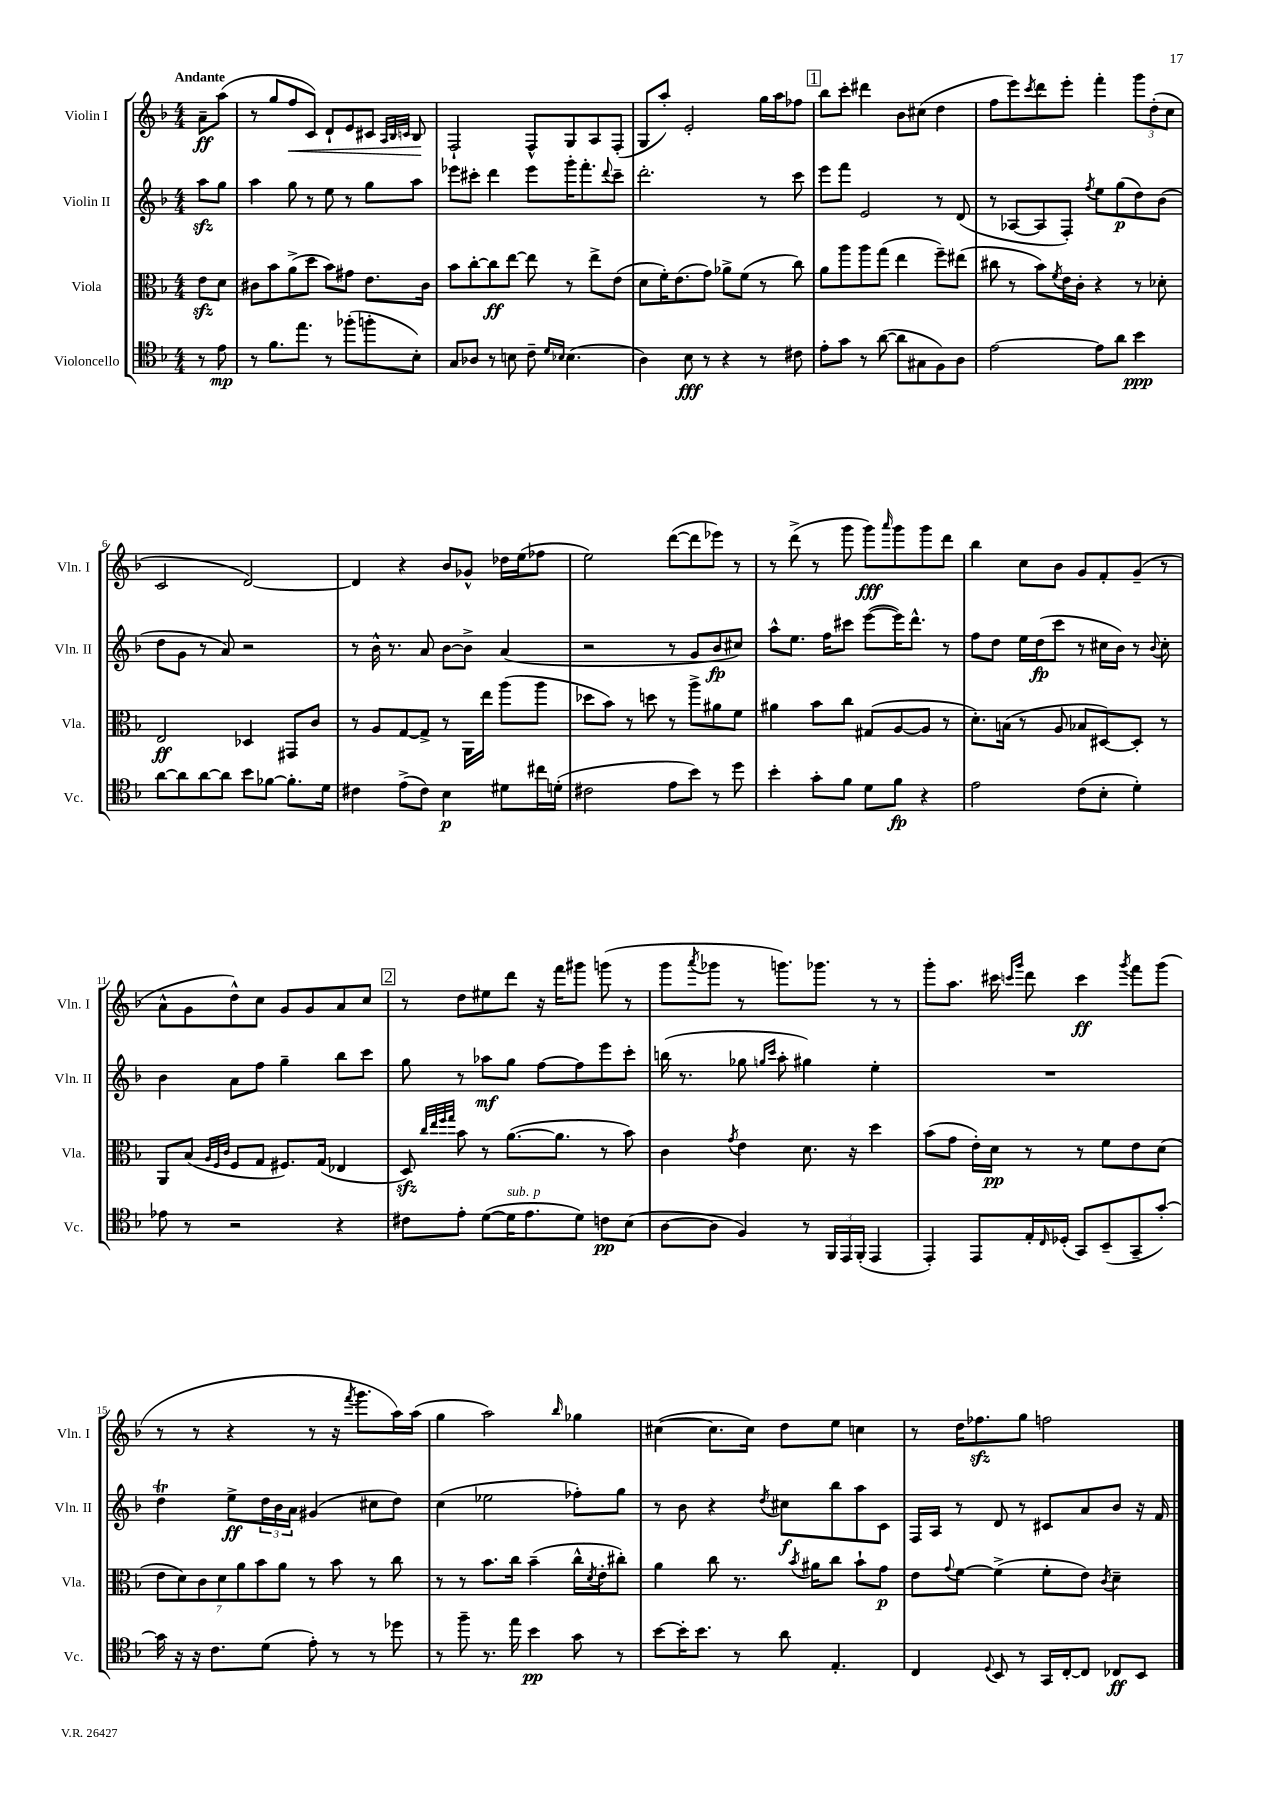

**kern	**dynam	**kern	**dynam	**kern	**dynam	**kern	**dynam
*part4	*part4	*part3	*part3	*part2	*part2	*part1	*part1
*staff4	*staff4	*staff3	*staff3	*staff2	*staff2	*staff1	*staff1
*I"Violoncello	*	*I"Viola	*	*I"Violin II	*	*I"Violin I	*
*I'Vc.	*	*I'Vla.	*	*I'Vln. II	*	*I'Vln. I	*
*clefC4	*	*clefC3	*	*clefG2	*	*clefG2	*
*k[b-]	*	*k[b-]	*	*k[b-]	*	*k[b-]	*
*M4/4	*	*M4/4	*	*M4/4	*	*M4/4	*
=	=	=	=	=	=	=	=
!	!	!	!	!	!	!LO:TX:a:B:t=Andante	!
8r	.	8ezz\L	.	8aazz\L	.	8a~\L	ff
8e\	mp	8d\J	.	8gg\J	.	(8aa\J	.
=1	=1	=1	=1	=1	=1	=1	=1
8r	.	8c#X\L	.	4aa\	.	8r	.
8.f\L	.	8b-\	.	.	.	8gg/L	.
!	!	!	!	!	!	!	!LO:HP:b
.	.	(8a^\	.	8gg\	.	8ff/	<
8.ee\J	.	.	.	.	.	.	.
.	.	8dd\J	.	8r	.	8c/J)	.
8r	.	8b-\L)	.	8ee\	.	8d`/L	.
(8ff-X'\L	.	8g#X\J	.	8r	.	8e/	.
8ffn'\	.	8.e\L	.	8gg\L	.	8c#X/J	.
.	.	.	.	.	.	32qqA/LLL	.
.	.	.	.	.	.	32qqB-/	.
.	.	.	.	.	.	32qqcn/JJJ	.
8B-'\J)	.	.	.	8aa\J	.	8B-/	.
.	.	16c#\Jk	.	.	.	.	.
.	.	.	.	.	.	.	[
=2	=2	=2	=2	=2	=2	=2	=2
8G/L	.	8b-\L	.	8eee-X\L	.	2F`/	.
8A-X/J	.	[8cc'\	.	8ccc#X'\J	.	.	.
8r	.	8cc\]	ff	4ddd\	.	.	.
8Bn\	.	[8ee\J	.	.	.	.	.
8c~\	.	8ee\]	.	8eee-\L	.	8F^^/L	.
16qqd/LL	.	.	.	.	.	.	.
16qqB-X/JJ	.	.	.	.	.	.	.
(4.B-\	.	8r	.	16ggg'\K	.	8G/	.
.	.	.	.	8.fff'\	.	.	.
.	.	8ee^\L	.	.	.	8A/	.
.	.	.	.	8qqddd/	.	.	.
.	.	(8e\J	.	8ccc#~\J	.	(8F'/J	.
=3	=3	=3	=3	=3	=3	=3	=3
4A\)	.	8d\L	.	2.ddd'\	.	8G/L	.
.	.	16f'\K)	.	.	.	8aa'/J)	.
.	.	(8.e\	.	.	.	.	.
8B-\	fff	.	.	.	.	2e'/	.
8r	.	8g\J)	.	.	.	.	.
4r	.	8a-X^\L	.	.	.	.	.
.	.	(8f\J	.	.	.	.	.
8r	.	8r	.	8r	.	16gg\LL	.
.	.	.	.	.	.	16aa\J	.
8c#X\	.	8cc\)	.	8ccc\	.	8ff-X\J	.
!!LO:REH:place=s1:t=1
=4	=4	=4	=4	=4	=4	=4	=4
8e'\L	.	8a\L	.	8eee\L	.	8bb-\L	.
8g\J	.	8aa\	.	8fff\J	.	8ccc'\J	.
8r	.	8aa\	.	2e/	.	4ddd#X\	.
([8a\	.	(8gg\J	.	.	.	.	.
8a\L]	.	4ee\	.	.	.	8b-\L	.
8G#X\	.	.	.	.	.	(8cc#X\J	.
8F\)	.	8ff~\L)	.	8r	.	4dd\	.
8A\J	.	(8ee#X\J	.	(8d/	.	.	.
=5	=5	=5	=5	=5	=5	=5	=5
[2e\	.	8cc#X\	.	8r	.	8ff\L	.
.	.	8r	.	[8A-X/L	.	8eee\)	.
.	.	.	.	.	.	8qccc/	.
.	.	8b-\L)	.	8A-/]	.	8ddd\	.
.	.	8qf/	.	.	.	.	.
.	.	16e\L	.	8F'/J)	.	8eee'\J	.
.	.	16c'\JJ	.	.	.	.	.
.	.	.	.	8qff/	.	.	.
8e\L]	.	4r	.	8ee\L	.	4fff'\	.
8a\J	.	.	.	(8gg\	p	.	.
4b-\	ppp	8r	.	8dd\)	.	12ggg\L	.
.	.	.	.	.	.	(12dd'\	.
.	.	8d-X'\	.	(8b-\J	.	.	.
.	.	.	.	.	.	12cc\J	.
!!LO:LB:g=z
=6	=6	=6	=6	=6	=6	=6	=6
[8a\L	.	2E/	ff	8dd\L	.	2c/	.
8a\]	.	.	.	8g\J	.	.	.
[8a\	.	.	.	8r	.	.	.
8a\J]	.	.	.	8a/)	.	.	.
8b-\L	.	4D-X/	.	2r	.	[2d/)	.
[8f-X\J	.	.	.	.	.	.	.
8.f-'\L]	.	8GG#X/L	.	.	.	.	.
.	.	8c/J	.	.	.	.	.
16d\Jk	.	.	.	.	.	.	.
=7	=7	=7	=7	=7	=7	=7	=7
4c#X\	.	8r	.	8r	.	4d/]	.
.	.	8A/L	.	16b-^^\	.	.	.
.	.	.	.	8.r	.	.	.
(8e^\L	.	[8G/	.	.	.	4r	.
8c#\J)	.	8G^/J]	.	8a/	.	.	.
4B-\	p	8r	.	[8b-\L	.	8b-/L	.
.	.	16AA\LL	.	8b-^\J]	.	8g-X^^/J	.
.	.	16ee\JJ	.	.	.	.	.
8d#X\L	.	(8aa\L	.	(4a/	.	16dd-X\LL	.
.	.	.	.	.	.	(16ee\J	.
16cc#X\L	.	8aa\J	.	.	.	8ff-X\J	.
(16dn'\JJ	.	.	.	.	.	.	.
=8	=8	=8	=8	=8	=8	=8	=8
2c#X\	.	8dd-X\L	.	2r	.	2ee\)	.
.	.	8b-\J)	.	.	.	.	.
.	.	8r	.	.	.	.	.
.	.	8ddn\	.	.	.	.	.
8e\L	.	8r	.	8r	.	([8ddd\L	.
8b-\J)	.	8aa^\L	.	8g/L	.	8ddd\]	.
8r	.	8a#X\	.	8b-/	fp	8eee-X\J)	.
8dd\	.	8f\J	.	8cc#X/J)	.	8r	.
=9	=9	=9	=9	=9	=9	=9	=9
4b-'\	.	4a#X\	.	8aa^^\L	.	8r	.
.	.	.	.	8.ee\J	.	(8ddd^\	.
8g'\L	.	8b-\L	.	.	.	8r	.
.	.	.	.	16ff\KL	.	.	.
8f\J	.	8cc\J	.	8ccc#X\J	.	8ggg\	.
8d\L	.	(8G#X/L	.	([8eee\L	.	8ggg\L)	fff
.	.	.	.	.	.	16qqaaa/	.
8f\J	fp	[8A/	.	16eee\K])	.	8ggg\	.
.	.	.	.	8.ddd^^\J	.	.	.
4r	.	8A/J]	.	.	.	8ggg\	.
.	.	8r	.	8r	.	8ddd\J	.
=10	=10	=10	=10	=10	=10	=10	=10
2e\	.	8.d'\L)	.	8ff\L	.	4bb-\	.
.	.	.	.	8dd\J	.	.	.
.	.	(16Bn\Jk	.	.	.	.	.
.	.	8r	.	16ee\LL	.	8cc\L	.
.	.	.	.	(16dd\J	fp	.	.
.	.	8A/	.	8ccc\J	.	8b-\J	.
(8c\L	.	8B-X/L	.	8r	.	8g/L	.
8B-'\J	.	[8D#X/)	.	16cc#X\LL	.	8f'/	.
.	.	.	.	16b-\JJ)	.	.	.
4d'\)	.	8D#'/J]	.	8r	.	(8g~/J	.
.	.	.	.	8qqb-/	.	.	.
.	.	8r	.	8cc#'\	.	8r	.
!!LO:LB:g=z
=11	=11	=11	=11	=11	=11	=11	=11
8e-X\	.	8AA/L	.	4b-\	.	8a^^\L	.
8r	.	(8B-/J	.	.	.	8g\	.
.	.	32qqA/LLL	.	.	.	.	.
.	.	32qqF/	.	.	.	.	.
.	.	32qqc/JJJ	.	.	.	.	.
2r	.	8F/L	.	8a\L	.	8dd^^\)	.
.	.	8G/J	.	8ff\J	.	8cc\J	.
.	.	8.F#X/L)	.	4gg~\	.	8g/L	.
.	.	.	.	.	.	8g/	.
.	.	(16G/Jk	.	.	.	.	.
4r	.	4E-X/	.	8bb-\L	.	8a/	.
.	.	.	.	8ccc\J	.	8cc/J	.
!!LO:REH:place=s1:t=2
=12	=12	=12	=12	=12	=12	=12	=12
8c#X\L	.	8Dzz/)	.	8gg\	.	8r	.
.	.	32qqcc/LLL	.	.	.	.	.
.	.	32qqee/	.	.	.	.	.
.	.	32qqff/	.	.	.	.	.
.	.	32qqgg/JJJ	.	.	.	.	.
8e'\J	.	8b-\	.	8r	.	8dd\L	.
([8d\L	.	8r	.	8aa-X\L	mf	8ee#X\	.
!LO:TX:a:i:t=sub. p	!	!	!	!	!	!	!
16d\K]	.	([8.a\L	.	8gg\J	.	8ddd\J	.
8.e\	.	.	.	.	.	.	.
.	.	.	.	[8ff\L	.	16r	.
.	.	8.a\J]	.	.	.	16fff\KL	.
8d\J)	.	.	.	8ff\]	.	8ggg#X\J	.
8cn\L	pp	8r	.	8eee\	.	(8gggn\	.
(8B-\J	.	8b-\)	.	8ccc'\J	.	8r	.
=13	=13	=13	=13	=13	=13	=13	=13
[8A\L	.	4c\	.	(16bbn\	.	8ggg\L	.
.	.	.	.	8.r	.	.	.
.	.	.	.	.	.	8qaaa/	.
8A\J]	.	.	.	.	.	8ggg-X\J	.
.	.	8qg/	.	.	.	.	.
4F/)	.	4e\	.	8gg-X\	.	8r	.
.	.	.	.	16qqggn/LL	.	.	.
.	.	.	.	16qqccc/JJ	.	.	.
.	.	.	.	8aa'\	.	8.gggn\L)	.
8r	.	8.d\	.	4gg#X\)	.	.	.
.	.	.	.	.	.	8.ggg-X\J	.
24FF/LL	.	.	.	.	.	.	.
24EE/	.	.	.	.	.	.	.
.	.	16r	.	.	.	.	.
(24FF'/JJ	.	.	.	.	.	.	.
4EE/	.	4dd\	.	4ee'\	.	8r	.
.	.	.	.	.	.	8r	.
=14	=14	=14	=14	=14	=14	=14	=14
4EE'/)	.	(8b-\L	.	1r	.	8ggg'\L	.
.	.	8g\J	.	.	.	8.aa\J	.
8EE/L	.	16e'\LL)	.	.	.	.	.
.	.	16d\JJ	pp	.	.	16ccc#X\	.
.	.	.	.	.	.	16qqcccn/LL	.
.	.	.	.	.	.	16qqggg/JJ	.
16E'/L	.	8r	.	.	.	8ddd\	.
16qqC/	.	.	.	.	.	.	.
(16D-X'/JJ	.	.	.	.	.	.	.
8GG/L)	.	8r	.	.	.	4ccc\	ff
(8BB-~/	.	8f\L	.	.	.	.	.
.	.	.	.	.	.	8qggg/	.
8GG~/	.	8e\	.	.	.	8fff\L	.
[8g'/J)	.	(8d\J	.	.	.	(8ggg\J	.
!!LO:LB:g=z
=15	=15	=15	=15	=15	=15	=15	=15
16g\]	.	14e\L	.	4ddT\	.	8r	.
16r	.	.	.	.	.	.	.
.	.	14d\)	.	.	.	.	.
16r	.	.	.	.	.	8r	.
.	.	14c\	.	.	.	.	.
8.c\L	.	.	.	.	.	.	.
.	.	14d\	.	.	.	.	.
.	.	.	.	8ee^\L	ff	4r	.
.	.	14a\	.	.	.	.	.
.	.	14b-\	.	.	.	.	.
(8d\J	.	.	.	24dd\L	.	.	.
.	.	.	.	24b-\	.	.	.
.	.	14a\J	.	.	.	.	.
.	.	.	.	24a\JJ	.	.	.
8e'\)	.	8r	.	(4g#X/	.	8r	.
8r	.	8b-\	.	.	.	16r	.
.	.	.	.	.	.	8qfff/	.
.	.	.	.	.	.	8.ggg\L	.
8r	.	8r	.	8cc#X\L	.	.	.
8dd-X\	.	8cc\	.	8dd\J)	.	16aa\L)	.
.	.	.	.	.	.	(16aa\JJ	.
=16	=16	=16	=16	=16	=16	=16	=16
8r	.	8r	.	(4cc\	.	4gg\	.
8ff~\	.	8r	.	.	.	.	.
8.r	.	8.b-\L	.	2ee-X\	.	2aa\)	.
16ee\	.	16cc\Jk	.	.	.	.	.
4b-\	pp	(4b-~\	.	.	.	.	.
.	.	.	.	.	.	16qqbb-/	.
8g\	.	16cc^^\LL	.	8ff-X'\L)	.	4gg-X\	.
.	.	8qd/	.	.	.	.	.
.	.	16e'\J	.	.	.	.	.
8r	.	8cc#X'\J)	.	8gg\J	.	.	.
=17	=17	=17	=17	=17	=17	=17	=17
[8b-\L	.	4a\	.	8r	.	([4cc#X\	.
16b-'\K]	.	.	.	8b-\	.	.	.
8.b-\J	.	.	.	.	.	.	.
.	.	8cc\	.	4r	.	8.cc#\L]	.
8r	.	8.r	.	.	.	.	.
.	.	.	.	.	.	16cc#\Jk)	.
.	.	.	.	8qdd/	.	.	.
8a\	.	.	.	8cc#X\L	f	8dd\L	.
.	.	8qb-/	.	.	.	.	.
.	.	16a#X\KL	.	.	.	.	.
4.E'/	.	8cc\J	.	8bb-\	.	8ee\J	.
.	.	8b-`\L	.	8aa\	.	4ccn\	.
.	.	8g\J	p	8c\J	.	.	.
=18	=18	=18	=18	=18	=18	=18	=18
4C/	.	8e\L	.	16F/LL	.	8r	.
.	.	.	.	16A/JJ	.	.	.
.	.	8qqg/	.	.	.	.	.
.	.	[8f\J	.	8r	.	16dd\KL	.
.	.	.	.	.	.	8.ff-Xzz\	.
8qqD/	.	.	.	.	.	.	.
8BB-/	.	(4f^\]	.	8d/	.	.	.
8r	.	.	.	8r	.	8gg\J	.
16GG/LL	.	8f'\L	.	8c#X/L	.	2ffn\	.
[16C'/J	.	.	.	.	.	.	.
8C/J]	.	8e\J)	.	8a/	.	.	.
.	.	8qc/	.	.	.	.	.
8C-X/L	ff	4d~\	.	8b-/J	.	.	.
8BB-/J	.	.	.	16r	.	.	.
.	.	.	.	16f/	.	.	.
==	==	==	==	==	==	==	==
*-	*-	*-	*-	*-	*-	*-	*-
